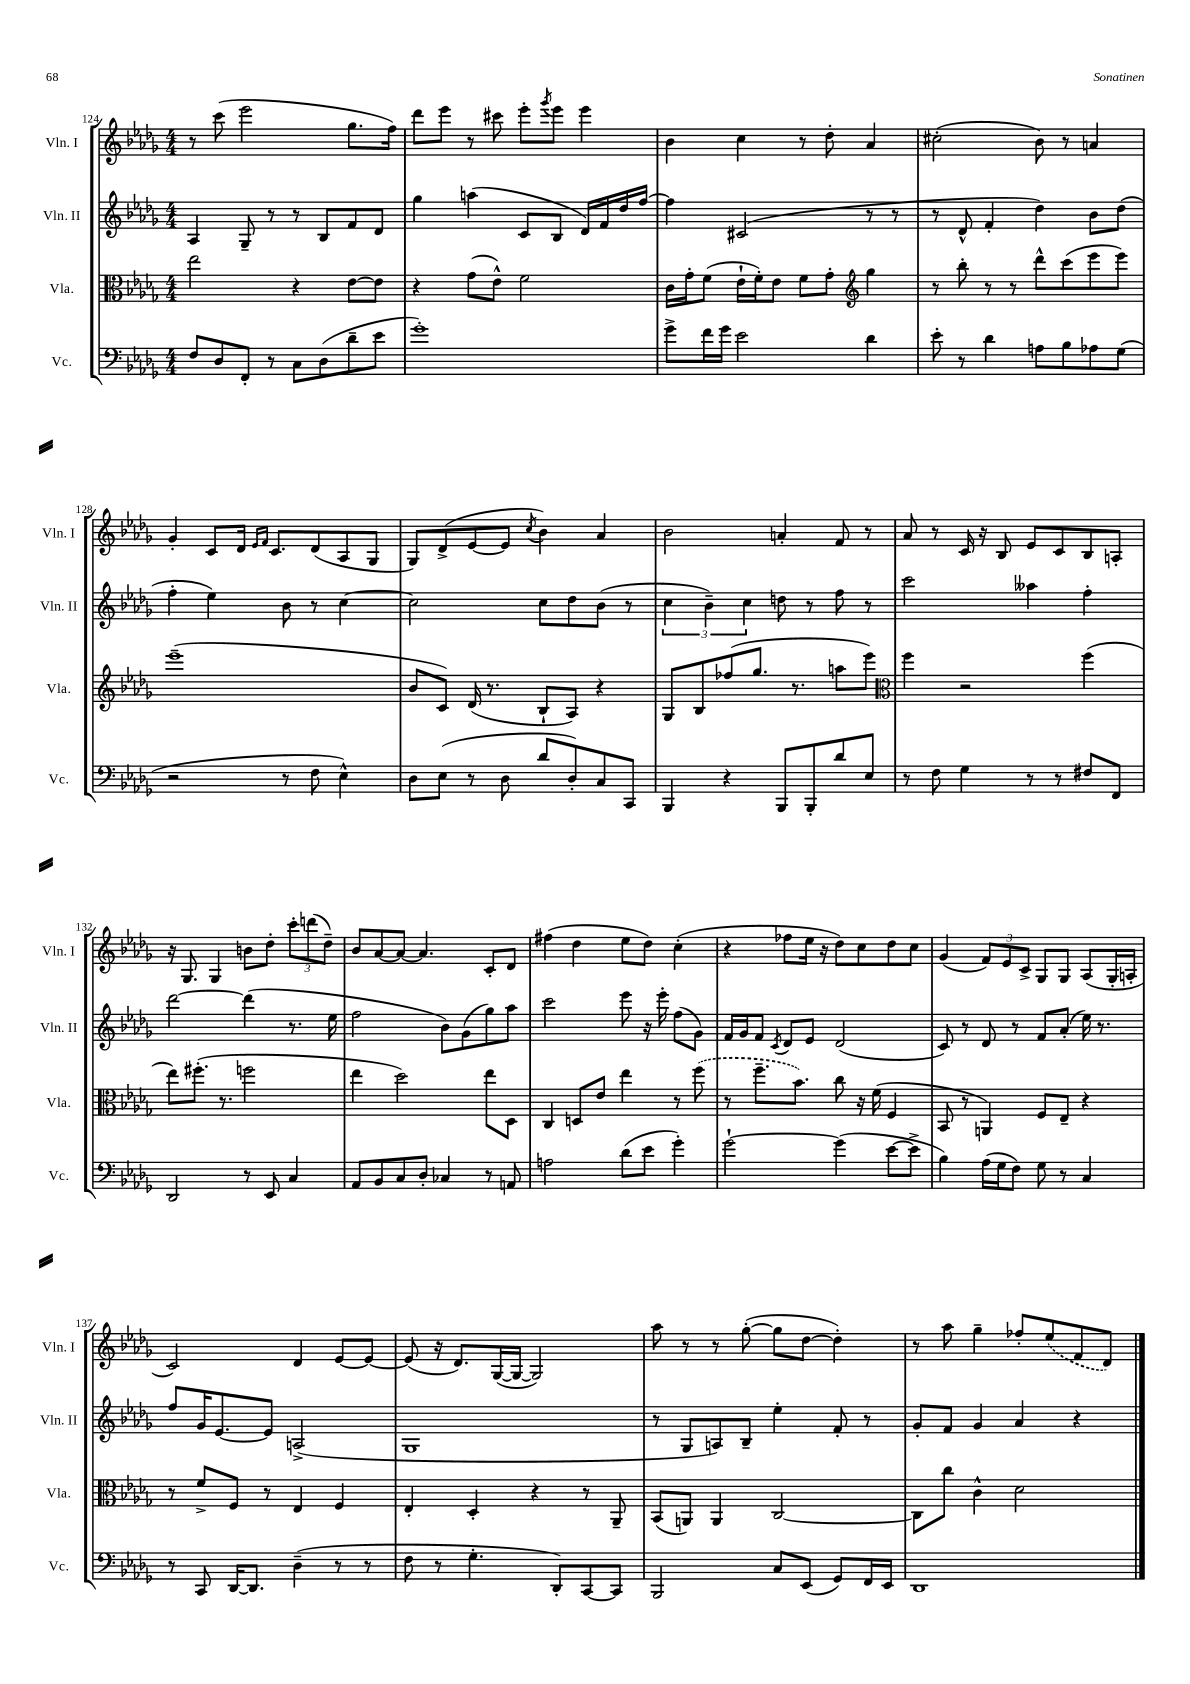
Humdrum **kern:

**kern	**kern	**kern	**kern
*staff4	*staff3	*staff2	*staff1
*clefF4	*clefC3	*clefG2	*clefG2
*k[b-e-a-d-g-]	*k[b-e-a-d-g-]	*k[b-e-a-d-g-]	*k[b-e-a-d-g-]
*M4/4	*M4/4	*M4/4	*M4/4
8F	2ee-	4A-	8r
8D-	.	.	(8ccc
8FF'	.	8G-~	2eee-
8r	.	8r	.
8C	4r	8r	.
(8D-	.	8B-	.
8d-~	[8e-	8f	8.gg-
8e-	8e-]	8d-	.
.	.	.	16ff)
=	=	=	=
1g-')	4r	4gg-	8ddd-
.	.	.	8eee-
.	(8g-	(4aa	8r
.	8e-^^)	.	8ccc#
.	2f	8c	8eee-'
.	.	.	8qggg-
.	.	8B-	8eee-
.	.	16d-)	4eee-
.	.	16f	.
.	.	16dd-	.
.	.	[16ff	.
=	=	=	=
8g-^	16c	4ff]	4b-
.	16g-'	.	.
16f	(8f	.	.
16g-	.	.	.
2e-	16e-`	(2c#	4cc
.	16f')	.	.
.	8e-	.	.
.	8f	.	8r
.	8g-'	.	8dd-'
*	*clefG2	*	*
4d-	4gg-	8r	4a-
.	.	8r	.
=	=	=	=
8e-'	8r	8r	(2cc#'
8r	8bb-'	8d-^^	.
4d-	8r	4f'	.
.	8r	.	.
8A	8ddd-^^	4dd-)	8b-)
8B-	(8ccc	.	8r
8A-	8eee-	8b-	4a
(8G-	8eee-)	(8dd-	.
=	=	=	=
2r	(1eee-~	4ff'	4g-'
.	.	4ee-)	8c
.	.	.	16d-
.	.	.	16qqe-
.	.	.	16qqf
.	.	.	8.c
8r	.	8b-	.
8F	.	8r	(8d-
4E-^^)	.	[4cc	8A-
.	.	.	8G-
=	=	=	=
8D-	8b-	2cc]	8G-)
(8E-	8c)	.	(8d-^
8r	(16d-	.	[8e-
.	8.r	.	.
8D-	.	.	8e-]
.	.	.	8qcc
8d-	8B-`	8cc	4b-)
8D-')	8A-)	8dd-	.
8C	4r	(8b-	4a-
8CC	.	8r	.
=	=	=	=
4BBB-	8G-	6cc	2b-
.	8B-	.	.
.	.	6b-~)	.
4r	(8ff-	.	.
.	.	6cc	.
.	8.gg-	.	.
8BBB-	.	8dd	4a'
.	8.r	.	.
8BBB-'	.	8r	.
8d-	8aa	8ff	8f
8E-	8eee-)	8r	8r
=	=	=	=
*	*clefC3	*	*
8r	4ff	2ccc	8a-
8F	.	.	8r
4G-	2r	.	16c
.	.	.	16r
.	.	.	8B-
8r	.	4aa--	8e-
8r	.	.	8c
8F#	(4ff	4ff'	8B-
8FF	.	.	8A'
=	=	=	=
2DD-	8ee-)	[2ddd-	16r
.	.	.	8.G-
.	(8.ff#'	.	.
.	.	.	4G-
.	8.r	.	.
8r	2ff	(4ddd-]	8b
8EE-	.	.	8dd-'
4C	.	8.r	12ccc'
.	.	.	(12ddd
.	.	.	12dd-~)
.	.	16ee-	.
=	=	=	=
8AA-	4ee-	2ff	8b-
8BB-	.	.	[8a-
8C	2dd-)	.	8a-_
8D-'	.	.	4.a-]
4C-	.	8b-)	.
.	.	(8g-	.
8r	8ee-	8gg-)	8c'
8AA	8D-	8aa-	8d-
=	=	=	=
2A	4C	2ccc	(4ff#
.	8D	.	4dd-
.	8e-	.	.
(8d-	4ee-	8eee-	8ee-
8e-	.	16r	8dd-)
.	.	16eee-'	.
4g-')	8r	(8ff	(4cc'
.	(8ff	8g-)	.
=	=	=	=
[2g-`	8r	16f	4r
.	.	16g-	.
.	8.ff~	8f	.
.	.	8qc	.
.	.	8d-	8ff-
.	8.b-)	.	.
.	.	8e-	16ee-
.	.	.	16r
(4g-]	8cc	(2d-	8dd-)
.	16r	.	8cc
.	(16f	.	.
[8e-	4F	.	8dd-
8e-^]	.	.	8cc
=	=	=	=
4B-)	8BB-	8c)	(4g-
.	8r	8r	.
(16A-	4AA)	8d-	12f)
16G-	.	.	.
.	.	.	12e-
8F)	.	8r	.
.	.	.	12c^
8G-	8F	8f	8G-
8r	8E-~	(8a-'	8G-
4C	4r	16ee-)	(8A-
.	.	8.r	.
.	.	.	16G-'
.	.	.	16A'
=	=	=	=
8r	8r	8ff	2c)
8CC	8f^	16g-	.
.	.	[8.e-	.
[16DD-	8F	.	.
8.DD-]	.	.	.
.	8r	8e-]	.
(4D-~	4E-	(2A^	4d-
8r	4F	.	[8e-
8r	.	.	8e-_
=	=	=	=
8F	4E-'	1G-	(8e-]
8r	.	.	16r
.	.	.	8.d-)
4.G-'	4D-'	.	.
.	.	.	([16G-
.	.	.	16G-_
.	4r	.	2G-])
8DD-')	.	.	.
[8CC	8r	.	.
8CC]	8AA-~	.	.
=	=	=	=
2BBB-	(8BB-	8r	8aa-
.	8AA)	8G-	8r
.	4AA	8A)	8r
.	.	8B-~	([8gg-'
8C	[2C	4ee-'	8gg-]
(8EE-	.	.	[8dd-
8GG-)	.	8f'	4dd-'])
16FF	.	8r	.
16EE-	.	.	.
=	=	=	=
1DD-	8C]	8g-'	8r
.	8cc	8f	8aa-
.	4c^^	4g-	4gg-~
.	2d-	4a-	8ff-'
.	.	.	(8ee-
.	.	4r	8f
.	.	.	8d-)
==	==	==	==
*-	*-	*-	*-
